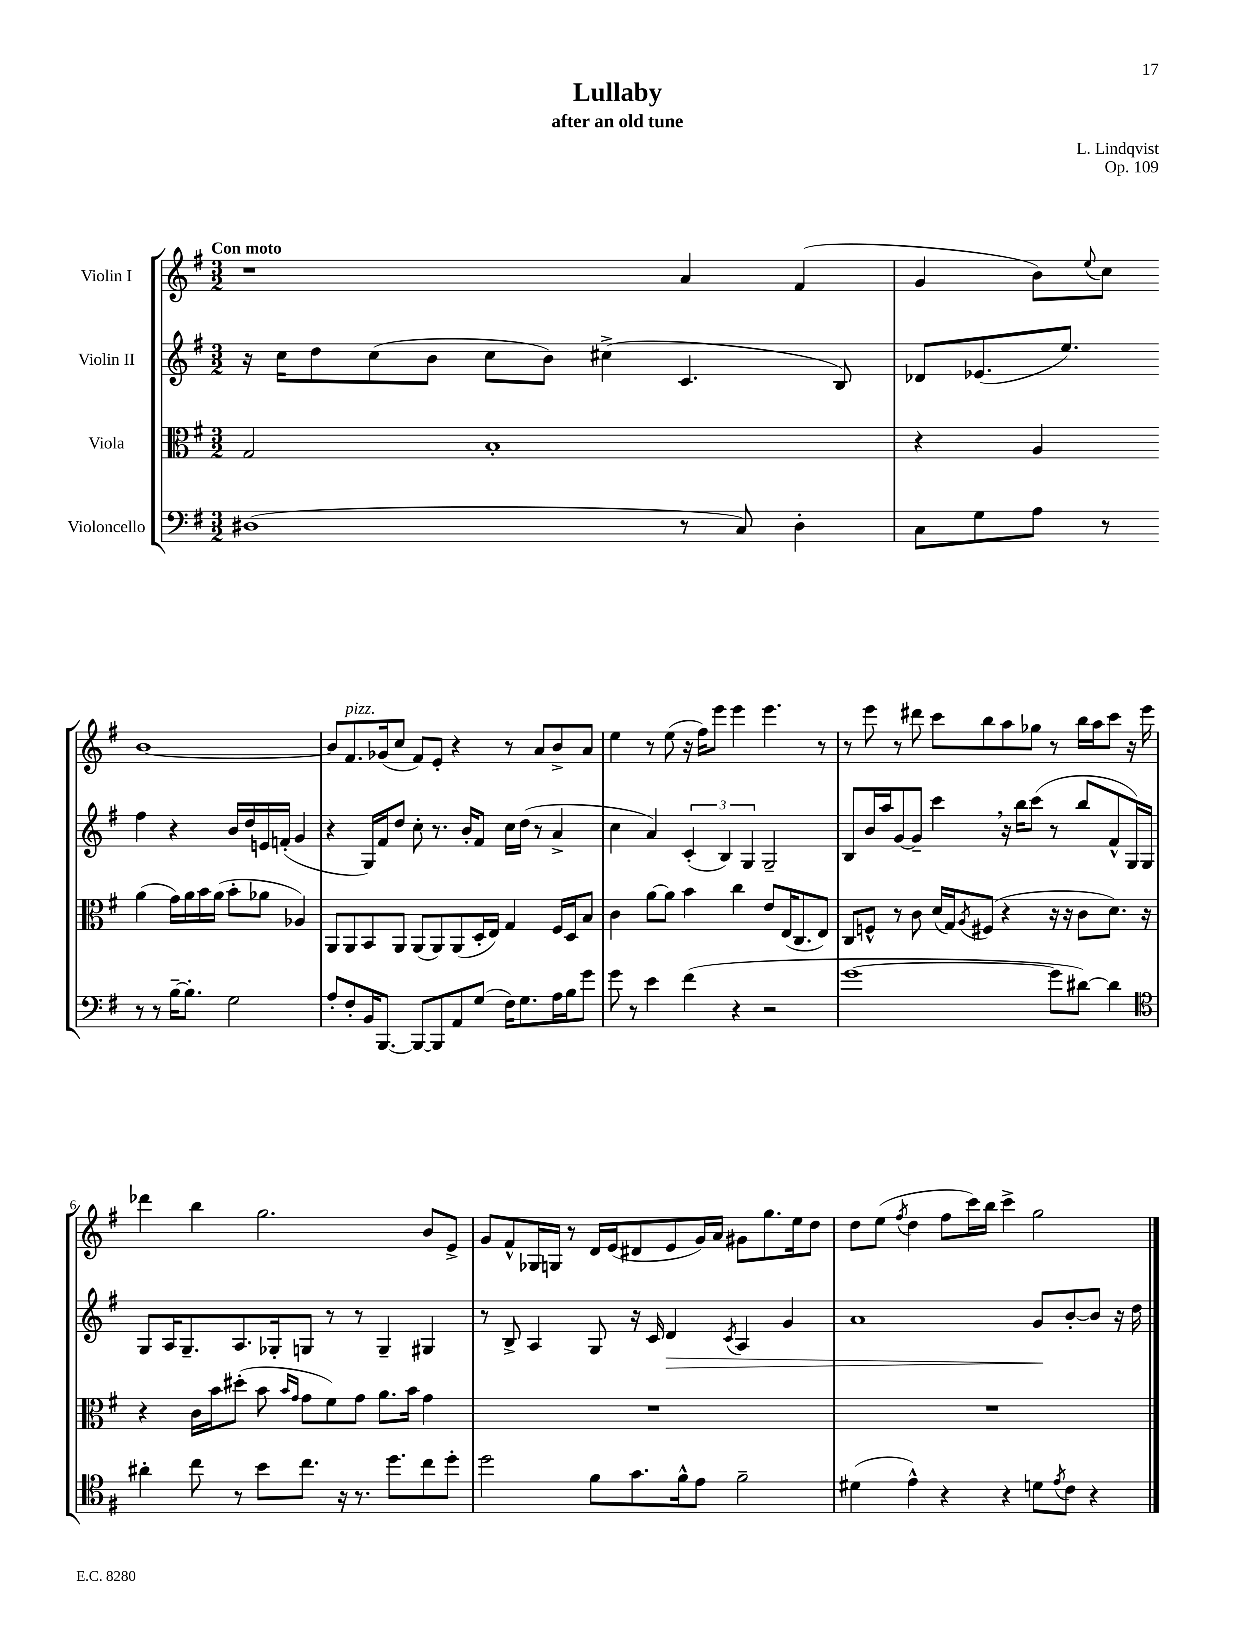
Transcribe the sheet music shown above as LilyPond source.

\header { title = "Lullaby" composer = "L. Lindqvist" subtitle = "after an old tune" opus = "Op. 109" }
<<
\new StaffGroup <<
\new Staff = "s0" \with { instrumentName = "Violin I" } {
    \clef treble \key g \major \numericTimeSignature \time 3/2 \tempo "Con moto"
    r1 a'4 fis'4( |
    g'4 b'8) \appoggiatura { e''8 } c''8 b'1~ |
    b'8 fis'8.^\markup { \italic "pizz." } ges'16( c''8 fis'8) e'8-. r4 r8 a'8 b'8-> a'8 |
    e''4 r8 e''8( r16 fis''16) e'''8 e'''4 e'''4. r8 |
    r8 e'''8 r8 dis'''8 c'''8 b''8 a''8 ges''8 r8 b''16 a''16 c'''8 r16 e'''16 |
    des'''4 b''4 g''2. b'8 e'8-> |
    g'8 fis'8-^ ges16 g16 r8 d'16 e'16( dis'8 e'8 g'16) a'16 gis'8 g''8. e''16 d''8 |
    d''8 e''8( \acciaccatura { fis''8 } d''4 fis''8 c'''16) b''16 c'''4-> g''2 \bar "|." |
}
\new Staff = "s1" \with { instrumentName = "Violin II" } {
    \clef treble \key g \major \numericTimeSignature \time 3/2
    r16 c''16 d''8 c''8( b'8 c''8 b'8) cis''4->( c'4. b8) |
    des'8 ees'8.( e''8.) fis''4 r4 b'16 d''16 e'16 f'16-.( g'4 |
    r4 g16) fis'16 d''8 c''8-. r8. b'16-. fis'8 c''16 d''16( r8 a'4-> |
    c''4 a'4) \tuplet 3/2 { c'4-.( b4) g4 } g2-- |
    b8 b'16 a''16 g'8~ g'8-- c'''4 \breathe r16 b''16 c'''8( r8 b''8 fis'8-^ g16) g16 |
    g8 a16 g8.-- a8. ges16-. g8 r8 r8 g4-- gis4 |
    r8 b8-> a4 g8 r16 c'16 d'4\> \acciaccatura { c'8 } a4 g'4 |
    a'1 g'8\! b'8~-. b'8 r16 d''16 \bar "|." |
}
\new Staff = "s2" \with { instrumentName = "Viola" } {
    \clef alto \key g \major \numericTimeSignature \time 3/2
    g2 b1-. |
    r4 a4 a'4( g'16) a'16 b'16 a'16( b'8-. aes'8 aes4) |
    a,8 a,8 b,8 a,8 a,8( a,8) a,8( d16-. e16) g4 fis16 d16 b8 |
    c'4 a'8~ a'8 b'4 c''4 e'8 e16( c8. e8) |
    c8 f8-^ r8 c'8 d'16( g16) \acciaccatura { a8 } fis8( r4 r16 r16 c'8 d'8.) r16 |
    r4 c'16 b'16 dis''8-.( b'8 \grace { b'16 g'16 } g'8 fis'8) g'8 a'8. b'16 g'4 |
    R1. |
    R1. \bar "|." |
}
\new Staff = "s3" \with { instrumentName = "Violoncello" } {
    \clef bass \key g \major \numericTimeSignature \time 3/2
    dis1( r8 c8) dis4-. |
    c8 g8 a8 r8 r8 r8 b16~-- b8.-. g2 |
    a8-. fis8-. b,16 b,,8.~ b,,8~ b,,8 a,8 g8( fis16) g8. a16 b16 g'8 |
    g'8 r8 e'4 fis'4( r4 r2 |
    g'1~ g'8 dis'8~) dis'4 |
    \clef tenor ais'4-. c''8 r8 b'8 c''8. r16 r8. d''8. c''8 d''8-. |
    d''2 fis'8 g'8. fis'16-^ e'8 fis'2-- |
    dis'4( e'4-^) r4 r4 d'8 \acciaccatura { e'8 } c'8 r4 \bar "|." |
}
>>
>>
